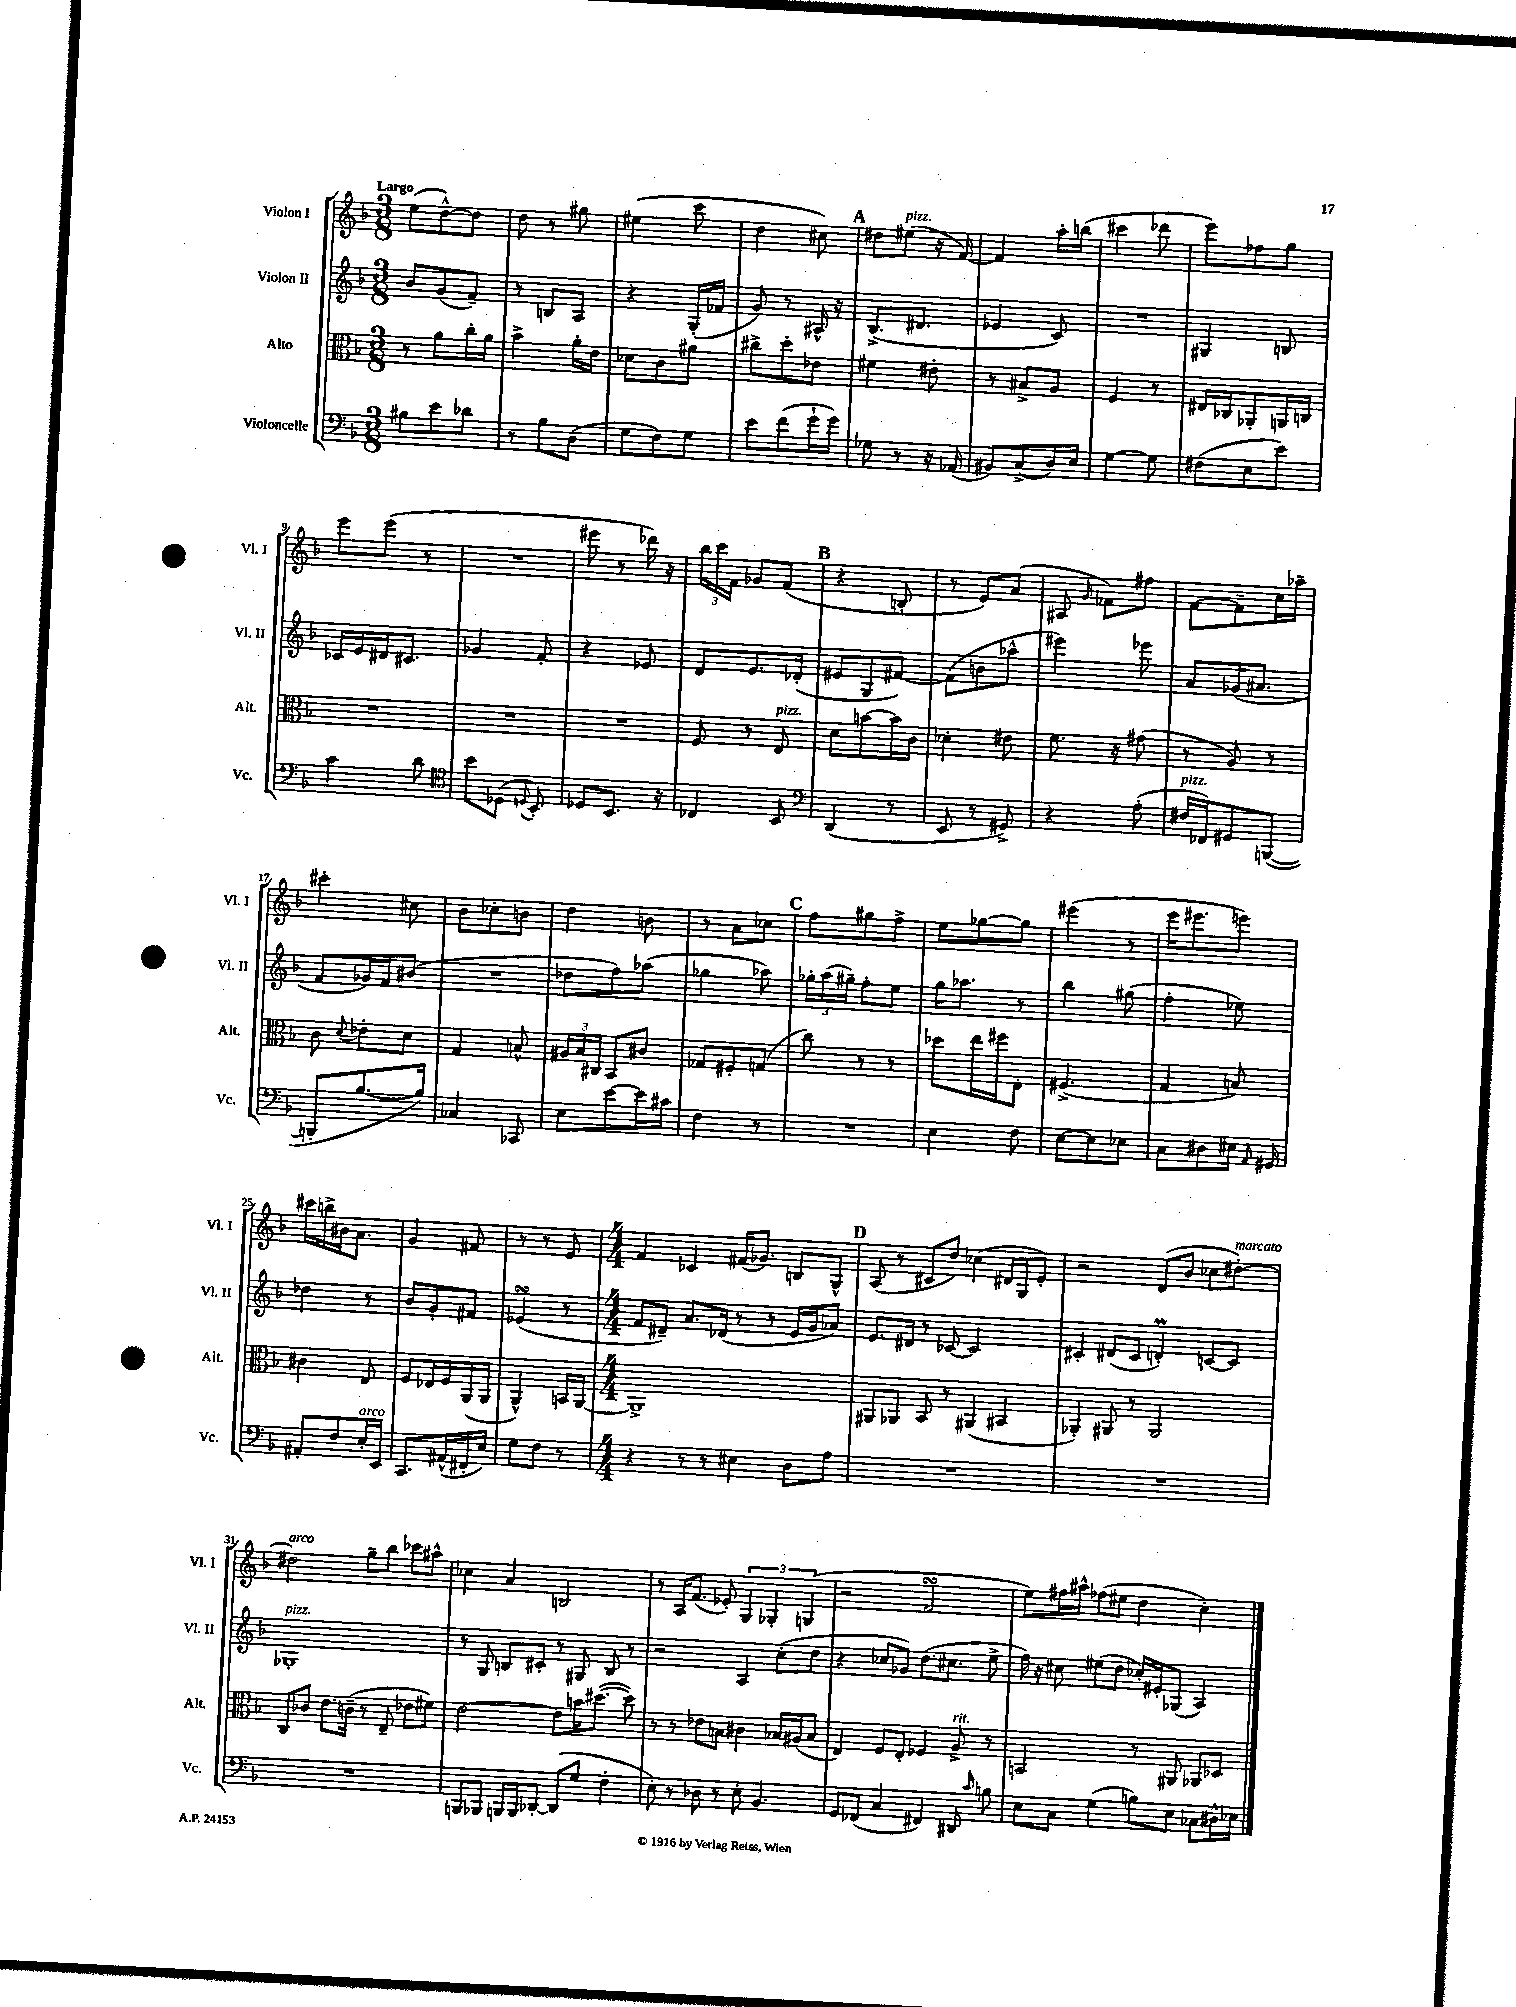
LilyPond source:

<<
\new StaffGroup <<
\new Staff = "s0" \with { instrumentName = "Violon I" shortInstrumentName = "Vl. I" } {
    \clef treble \key f \major \numericTimeSignature \time 3/8 \tempo "Largo"
    \autoBeamOff e''8[( d''8~-^) d''8] |
    d''8 r8 gis''8 |
    eis''4( c'''8 |
    d''4 cis''8) |
    \mark \markup { \bold "A" } dis''8[ eis''8]^\markup { \italic "pizz." }( r16 f'16~) |
    f'4 a''16[-. b''16]( |
    cis'''4 des'''8 |
    e'''8[) fes''8 g''8] |
    e'''8[ e'''8]( r8 |
    R4. |
    eis'''8 r8 des'''16) r16 |
    \tuplet 3/2 { bes''16[ c'''16 f'16] } ges'8[ f'8]( |
    \mark \markup { \bold "B" } r4 b8-. |
    r8 e'8[) a'8]( |
    ais8 \grace { g'16 } fes'8[) fis''8] |
    f'8[~ f'8-- c''16 aes''16]-- |
    cis'''4-. cis''8 |
    bes'8[ ces''8-. b'8] |
    d''4 b'8 |
    r8 a'8[ ces''8] |
    \mark \markup { \bold "C" } f''8[ gis''8 f''8]-> |
    e''8[ ges''8~ ges''8] |
    eis'''4( r8 |
    e'''16[ eis'''8. e'''8]) |
    cis'''16[ b''16-> bis'16 a'8.] |
    g'4 fis'8 |
    r8 r8 e'8 |
    \numericTimeSignature \time 4/4 f'4 ces'4 fis'16[( ges'8.]) b8[ g8]-^ |
    \mark \markup { \bold "D" } a8( r8 cis'8[ d''8]) ces''4( dis'16[ g16 e'8]-.) |
    r2 d'8[( bes'8] ces''8[ dis''8]~-.^\markup { \italic "marcato" }) |
    dis''2^\markup { \italic "arco" } g''8[-- bes''8] ces'''8[ ais''8]-^ |
    ces''4 a'4 b2 |
    r8 a16[ f'8.]( ees'8-.) \tuplet 3/2 { g4 ges4-. g4( } |
    r2 f'2\turn |
    e''8[) fis''16 ais''16]-^ fes''8[( eis''8] d''4 c''4-.) \bar "|." |
}
\new Staff = "s1" \with { instrumentName = "Violon II" shortInstrumentName = "Vl. II" } {
    \clef treble \key f \major \numericTimeSignature \time 3/8
    \autoBeamOff bes'8[ g'8( f'8]--) |
    r8 b8[ a8] |
    r4 g16[-.( fes'16] |
    g'8) r8 ais16-^ r16 |
    \mark \markup { \bold "A" } bes8.[->( dis'8.] |
    ees'4 c'8) |
    R4. |
    gis4 b8 |
    ces'16[ e'16 dis'16 cis'8.] |
    ges'4 f'8-. |
    r4 ees'8 |
    d'8[ e'8. des'16]-.( |
    \mark \markup { \bold "B" } eis'8[ g8 fis'8]~) |
    fis'8[( b'8 aes''8]-^ |
    eis'''4) ees'''8 |
    a'8[ ges'16( ais'8.] |
    f'8[ ges'16) f'16 bis'8]( |
    R4. |
    des''8[ f''8) aes''8]( |
    ges''4 aes''8) |
    \mark \markup { \bold "C" } \tuplet 3/2 { ges''16[-. a''16( gis''16]--) } f''8[-. e''8] |
    g''16[ aes''8.] r8 |
    bes''4 gis''8( |
    f''4-. ees''8) |
    des''4 r8 |
    bes'8[ g'8-. fis'8] |
    ees'4\turn( r8 |
    \numericTimeSignature \time 4/4 f'8[ dis'8]--) a'8.[ des'16]( r8 r8 e'16[ g'16 aes'8]) |
    \mark \markup { \bold "D" } e'8.[ dis'16] r8 ces'8~ ces'2 |
    cis'4-. dis'8[( cis'8] d'4-.\prall) c'8[~ c'8] |
    ges1-.^\markup { \italic "pizz." } |
    r8 g8 b8[ cis'8]-. r8 gis8 b8 r8 |
    r2 a4 c''8[-.( d''8] |
    r4 ces''8[ ges'8]) d''8.[( cis''8.] e''8-> |
    f''16) r16 cis''8 eis''8[( d''8] ces''16[-.) eis'16-. ges8]( a4) \bar "|." |
}
\new Staff = "s2" \with { instrumentName = "Alto" shortInstrumentName = "Alt." } {
    \clef alto \key f \major \numericTimeSignature \time 3/8
    \autoBeamOff r8 a'8[ c''16-. a'16] |
    bes'4-> a'16[-. e'16] |
    des'8[ c'8 ais'8] |
    cis''8[-> d''8-. ees'8] |
    \mark \markup { \bold "A" } fis'4 eis'8-. |
    r8 bis8[-> a8] |
    f4 r8 |
    eis16[ ces16 aes,8-. a,16 c16] |
    R4. |
    R4. |
    R4. |
    f8 r8 e8^\markup { \italic "pizz." } |
    \mark \markup { \bold "B" } d'8[ b'8~ b'16 c'16] |
    des'4-. eis'8 |
    f'8. r16 gis'8( |
    r8 a8) r8 |
    c'8 \appoggiatura { d'8 } ees'8[-. d'8] |
    g4 b8-^ |
    \tuplet 3/2 { ais16[ bes16 cis16] } bes,8[ cis'8] |
    ges8[ fis8-. g8]( |
    \mark \markup { \bold "C" } c''8) r8 r8 |
    des''8[ e''16 fis''16 e8]-. |
    fis4.->( |
    g4 b8) |
    cis'4 e8 |
    f8[ ees16 f16 a,16( a,16] |
    a,4-^) b,16[ a,16]~ |
    \numericTimeSignature \time 4/4 a,1-> |
    \mark \markup { \bold "D" } ais,8[ aes,8] bes,8 r8 ais,4( bis,4 |
    aes,4-.) ais,8 r8 ais,2 |
    c8[ ces'8] e'8.[ c'16]--( r8 e8-- ees'8[ fis'8]) |
    e'2~ e'8[ b'16 dis''8.]~( dis''8) |
    r8 r8 ees'8[ b8] cis'4 bes16[ ais16( bes8] |
    e4) f8[ e8]-. fes4 a8->^\markup { \italic "rit." } r8 |
    b,2 r8 ais,8 aes,8[ des8] \bar "|." |
}
\new Staff = "s3" \with { instrumentName = "Violoncelle" shortInstrumentName = "Vc." } {
    \clef bass \key f \major \numericTimeSignature \time 3/8
    \autoBeamOff bis8[ e'8 des'8] |
    r8 bes8[ d8]( |
    g8[ f8) g8] |
    e'8[ f'8( g'16-! g'16]) |
    \mark \markup { \bold "A" } ges8 r8 r16 aes,16( |
    bis,8[) c8->( d16) e16] |
    g4~ g8 |
    fis8[( e8 e'8]) |
    c'4 d'8 |
    \clef tenor bes'8[ des8]( \appoggiatura { d8 } bes,8-.) |
    des8[ bes,8.] r16 |
    ces4 bes,8 |
    \mark \markup { \bold "B" } \clef bass d,4( r8 |
    e,8 r8 gis,8->) |
    r4 a8-.( |
    fis16[^\markup { \italic "pizz." } fes,16) gis,8 b,,8]~( |
    b,,8[-. bes8.~ bes16]) |
    ces4 ces,8 |
    e8[ e'8~ e'16 cis'16] |
    f4 r8 |
    \mark \markup { \bold "C" } R4. |
    e4 f8 |
    e8[~ e8 ees8] |
    c8[ dis8 eis16] \grace { a,16 } gis,16 |
    ais,8[-. f8 e16-.^\markup { \italic "arco" } e,16] |
    c,8.[ ais,16-^( fis,16-. e16]) |
    g8[ f8] r8 |
    \numericTimeSignature \time 4/4 r4 r8 r8 eis4 d8[ a8] |
    \mark \markup { \bold "D" } R1 |
    R1 |
    R1 |
    b,,8[ bes,,8] b,,16[ b,,16 des,8]~-. des,8[( g8] f4-. |
    e8-.) r8 des8 r8 e8-. bes,4. |
    g,8[ fes,8]( c4 fis,4) dis,8 \grace { c'16 } b8 |
    e8[ c8] g4( b8[) e8] ces8[ dis16-^ ees16] \bar "|." |
}
>>
>>
